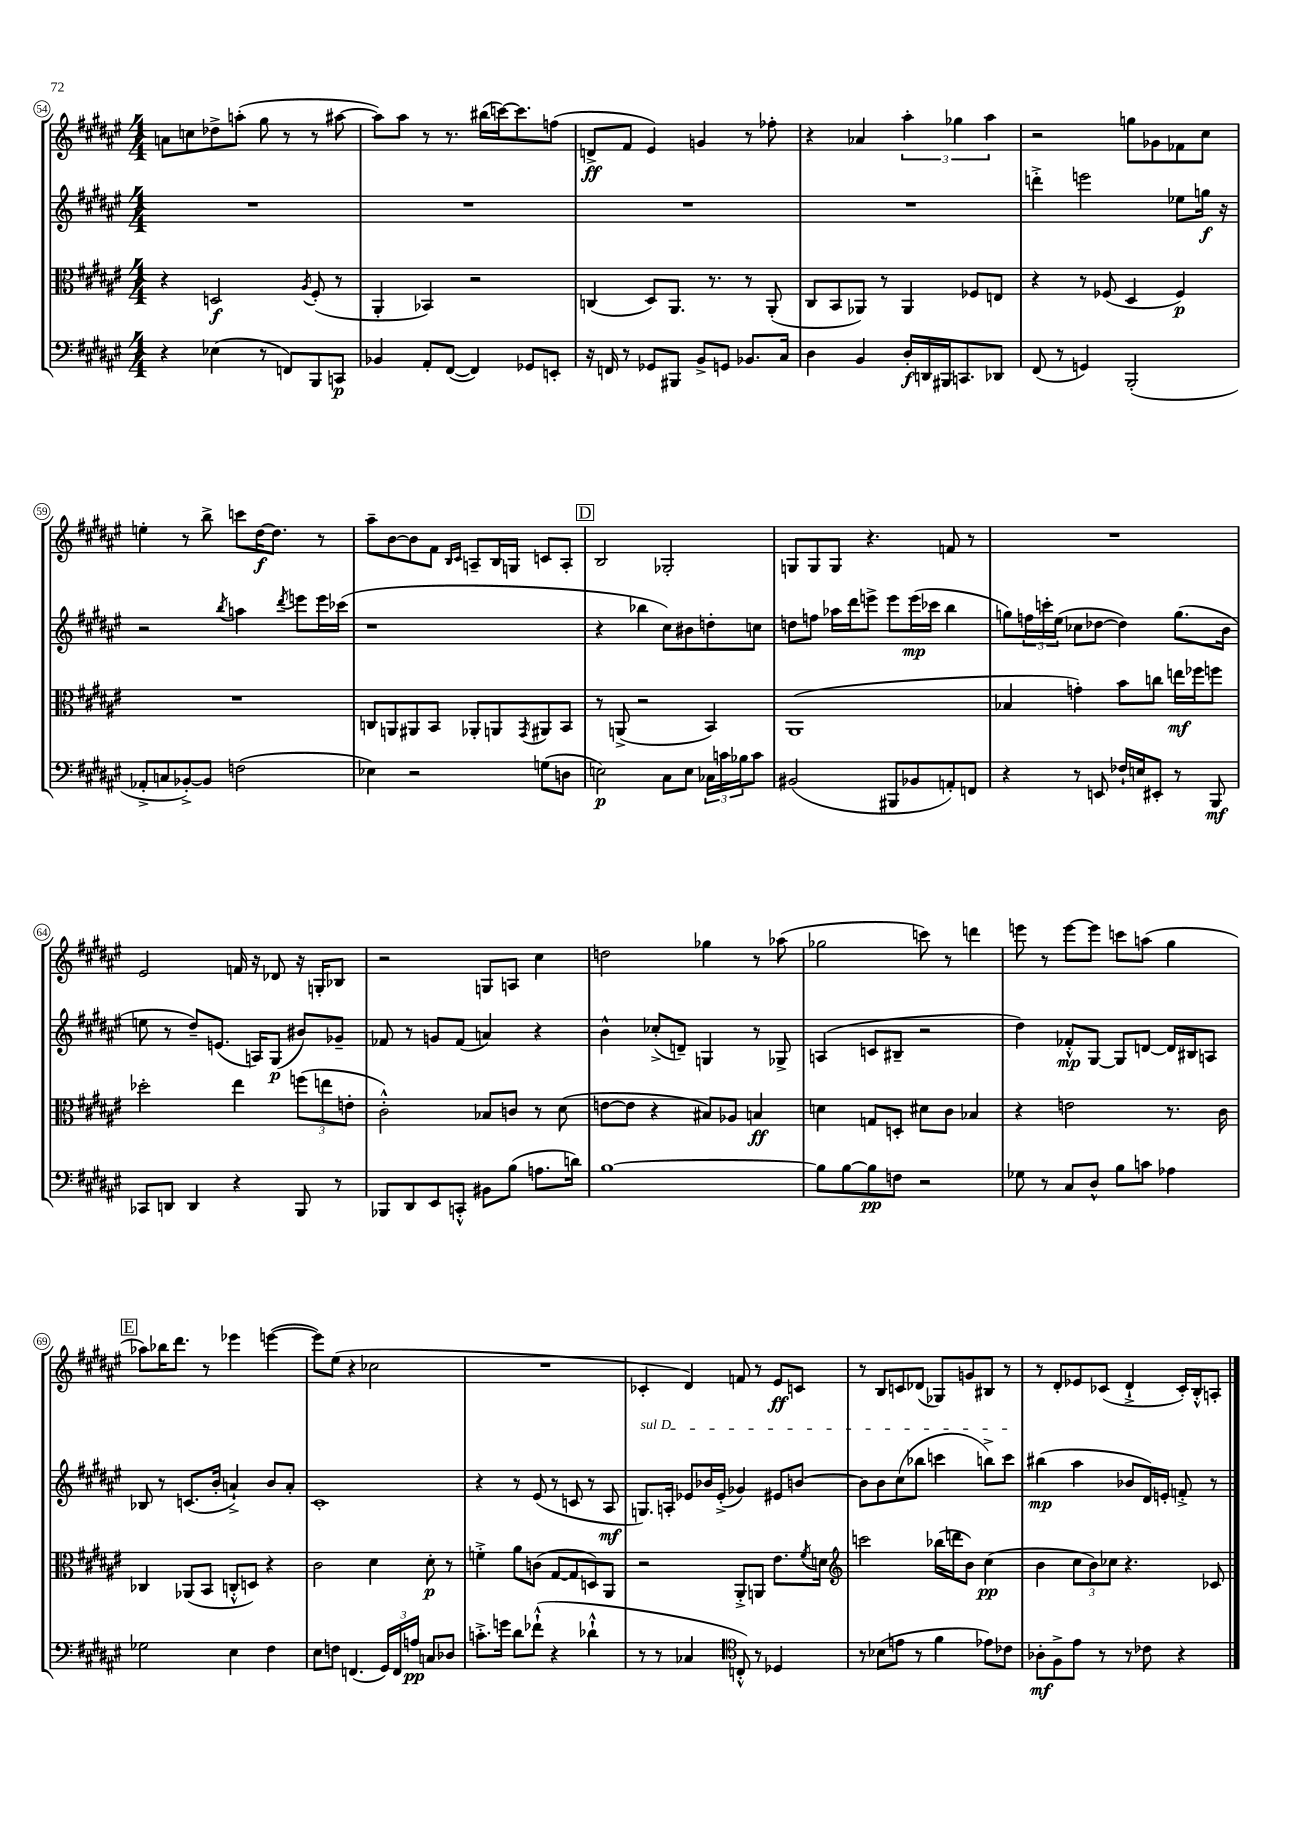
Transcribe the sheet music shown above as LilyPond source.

<<
\new StaffGroup <<
\new Staff = "s0" {
    \clef treble \key fis \major \numericTimeSignature \time 4/4
    a'8 c''8 des''8-> a''8-.( gis''8 r8 r8 ais''8~ |
    ais''8) ais''8 r8 r8. bis''16( c'''16~) c'''8. f''8( |
    d'8->\ff fis'8 eis'4) g'4 r8 fes''8-. |
    r4 aes'4 \tuplet 3/2 { ais''4-. ges''4 ais''4 } |
    r2 g''8 ges'8 fes'8 cis''8 |
    e''4-. r8 b''8-> c'''8 dis''16~\f dis''8. r8 |
    ais''8-- b'8~ b'8 fis'8 \grace { b16 cis'16 } a8-- b16 g16 c'8 a8-. |
    \mark \markup { \box "D" } b2 ges2-. |
    g8 g8 g8 r4. f'8 r8 |
    R1 |
    eis'2 f'16 r16 des'8 r16 g16-. bes8 |
    r2 g8 a8 cis''4 |
    d''2 ges''4 r8 aes''8( |
    ges''2 c'''8) r8 d'''4 |
    e'''8 r8 e'''8~ e'''8 c'''8 a''8( gis''4 |
    \mark \markup { \box "E" } aes''8) bes''16 dis'''8. r8 ees'''4 e'''4~( |
    e'''8) eis''8( r4 ces''2 |
    R1 |
    ces'4-. dis'4) f'8 r8 eis'8\ff c'8 |
    r8 b8 c'8 des'8( ges8) g'8 bis8 r8 |
    r8 dis'8-. ees'8 ces'8( dis'4-!-> ces'16-.) b16-.-^ a8-. \bar "|." |
}
\new Staff = "s1" {
    \clef treble \key fis \major \numericTimeSignature \time 4/4
    R1 |
    R1 |
    R1 |
    R1 |
    d'''4-.-> e'''2 ees''8 g''16\f r16 |
    r2 \acciaccatura { b''8 } a''4 \acciaccatura { dis'''8 } e'''8 e'''16 ces'''16( |
    r1 |
    \mark \markup { \box "D" } r4 bes''4 cis''8) bis'8 d''8-. c''8 |
    d''8 f''8 aes''16 dis'''16 e'''8-> e'''8 e'''16\mp( ces'''16 b''4 |
    g''8) \tuplet 3/2 { f''16 c'''16-. eis''16( } ces''8 des''8~ des''4) g''8.( b'16 |
    e''8 r8 dis''8--) e'8.( a16) gis8\p( bis'8) ges'8-- |
    fes'8 r8 g'8 fes'8( a'4) r4 |
    b'4-^ ces''8-.->( d'8--) g4 r8 ges8-> |
    a4( c'8 bis8-- r2 |
    dis''4) fes'8-.-^\mp gis8~ gis8 d'8~ d'16 bis16 a8 |
    \mark \markup { \box "E" } bes8 r8 c'8.( b'16-. a'4-!->) b'8 a'8-. |
    cis'1-. |
    r4 r8 eis'8( r8 c'8 r8 ais8\mf |
    \once \override TextSpanner.bound-details.left.text = \markup { \italic "sul D" } g8.\startTextSpan) a16-. ees'8 bes'16 ees'16-.->( ges'4) eis'8 b'8~ |
    b'8 b'8 cis''8( bes''8 c'''4 b''8->) c'''8\stopTextSpan |
    bis''4\mp( ais''4 bes'8 dis'16) e'16-. f'8-.-> r8 \bar "|." |
}
\new Staff = "s2" {
    \clef alto \key fis \major \numericTimeSignature \time 4/4
    r4 d2\f \acciaccatura { ais8 } fis8-.( r8 |
    ais,4-. bes,4) r2 |
    c4( dis8) ais,8. r8. r8 ais,8-.( |
    cis8 b,8 aes,8) r8 aes,4 fes8 e8 |
    r4 r8 fes8( dis4 fes4\p) |
    R1 |
    c8 a,8 ais,8 b,8 aes,8-. a,8 \acciaccatura { gis,8 } ais,8 b,8 |
    \mark \markup { \box "D" } r8 a,8->( r2 b,4) |
    ais,1( |
    bes4 g'4-.) b'8 c''8 e''16\mf fes''16 f''8 |
    des''2-. eis''4 \tuplet 3/2 { f''8( e''8 e'8-. } |
    cis'2-.-^) bes8 c'8 r8 dis'8( |
    e'8~ e'8 r4 bis8) aes8 b4\ff |
    d'4 g8 d8-. dis'8 cis'8 bes4 |
    r4 e'2 r8. cis'16 |
    \mark \markup { \box "E" } ces4 aes,8( b,8 c8-.-^ d8) r4 |
    cis'2 dis'4 dis'8-.\p r8 |
    f'4-.-> ais'8 c'8( gis8~ gis8 d8) ais,8 |
    r2 ais,8-.-> a,8 eis'8. \acciaccatura { fis'8 } d'16 |
    \clef treble c'''2 bes''16( d'''16 b'8) cis''4\pp( |
    b'4 \tuplet 3/2 { cis''8 b'8) ces''8 } r4. ces'8 \bar "|." |
}
\new Staff = "s3" {
    \clef bass \key fis \major \numericTimeSignature \time 4/4
    r4 ees4( r8 f,8) b,,8 c,8\p |
    bes,4 ais,8-. fis,8~( fis,4) ges,8 e,8-. |
    r16 f,16 r8 ges,8 bis,,8 b,8-> g,8 bes,8. cis16 |
    dis4 b,4 dis16-.\f d,16 bis,,16 c,8. des,8 |
    fis,8( r8 g,4) b,,2-.( |
    aes,8-.-> c8 bes,8~-.->) bes,8 f2( |
    ees4) r2 g8( d8 |
    \mark \markup { \box "D" } e2\p) cis8 e8 \tuplet 3/2 { ces16 c'16 bes16 } c'8 |
    bis,2( bis,,8 bes,8 a,8-.) f,8 |
    r4 r8 e,8 fes16-! e16 eis,8-. r8 b,,8\mf |
    ces,8 d,8 d,4 r4 b,,8 r8 |
    bes,,8 dis,8 eis,8 c,8-.-^ bis,8 b8( a8. d'16) |
    b1~ |
    b8 b8~ b8\pp f8 r2 |
    ges8 r8 cis8 dis8-^ b8 c'8 aes4 |
    \mark \markup { \box "E" } ges2 eis4 fis4 |
    eis8 f8 f,4.( \tuplet 3/2 { gis,16) f,16 a16\pp } c8 des8 |
    c'8.-.-> g'16 dis'8 fes'8-!-^( r4 des'4-!-^ |
    r8 r8 ces4 \clef tenor c8-.-^) r8 des4 |
    r8 bes8( e'8 r8 fis'4 ees'8) ces'8 |
    aes8-.\mf fis8-> eis'8 r8 r8 ces'8 r4 \bar "|." |
}
>>
>>
\layout { \context { \Score currentBarNumber = #54 \override BarNumber.stencil = #(make-stencil-circler 0.1 0.3 ly:text-interface::print) } }
